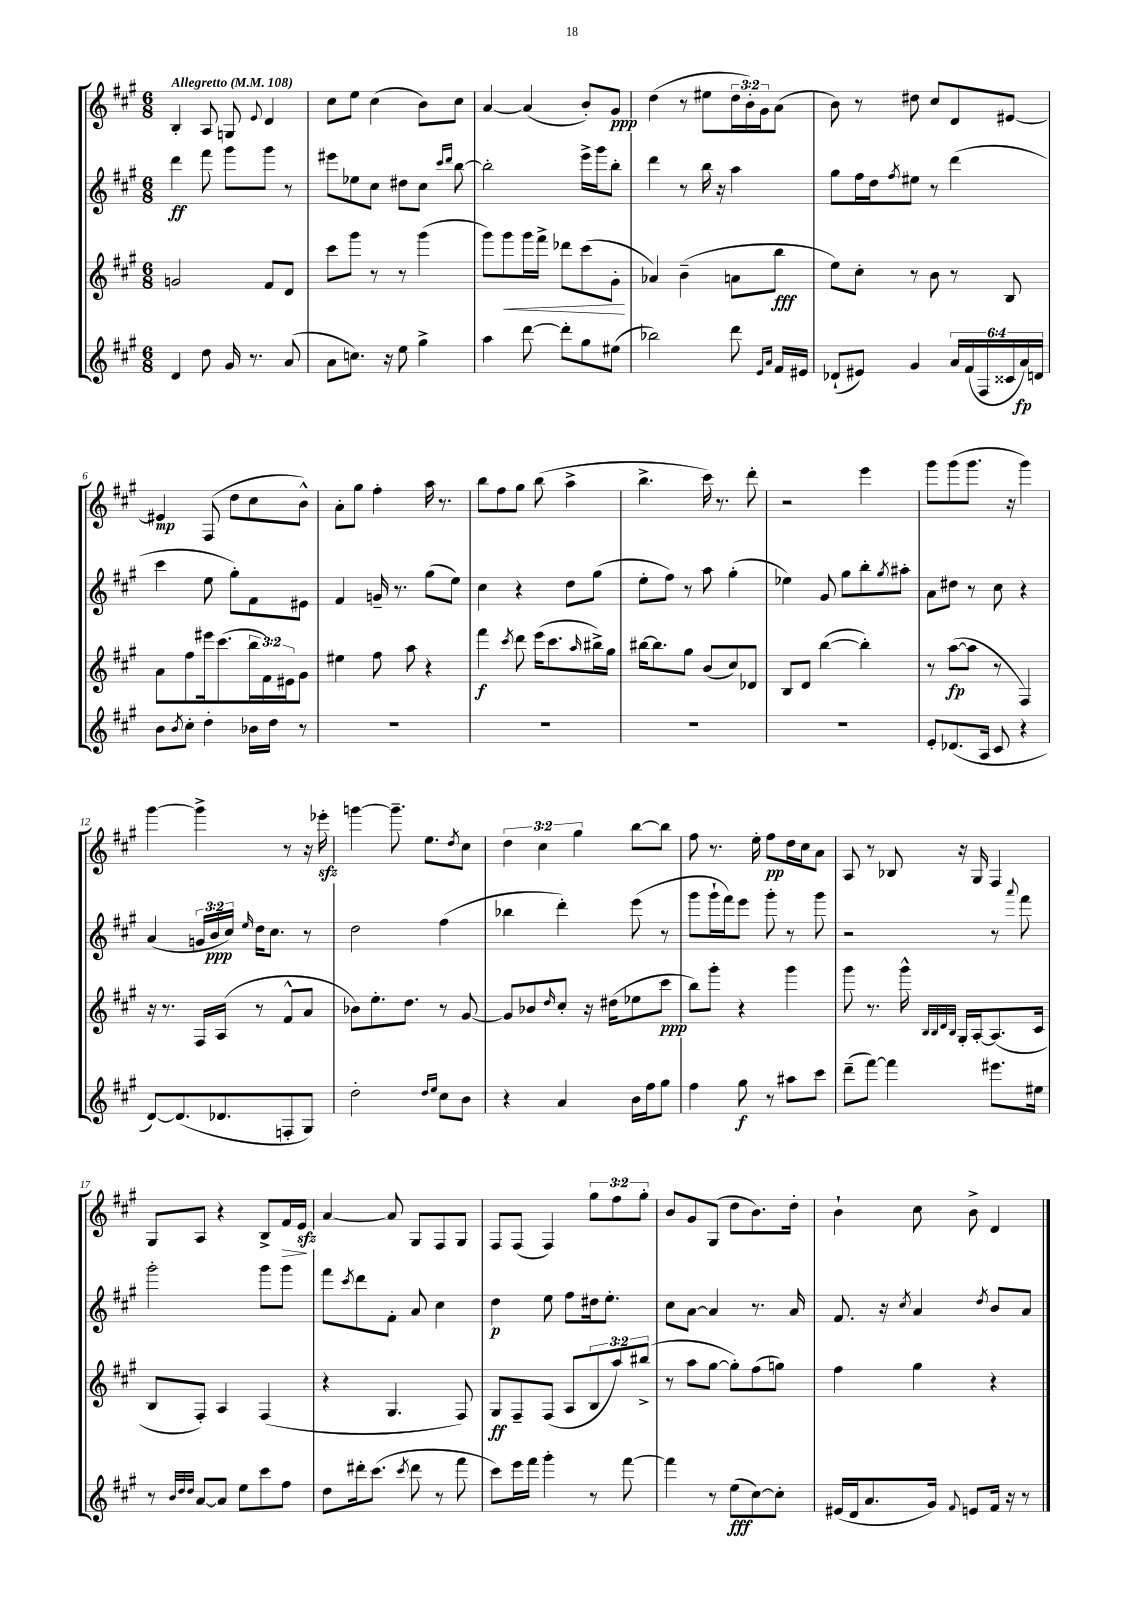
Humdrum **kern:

**kern	**kern	**kern	**kern
*staff4	*staff3	*staff2	*staff1
*clefG2	*clefG2	*clefG2	*clefG2
*k[f#c#g#]	*k[f#c#g#]	*k[f#c#g#]	*k[f#c#g#]
*M6/8	*M6/8	*M6/8	*M6/8
*MM108	*MM108	*MM108	*MM108
4d	2g	4ddd	4B'
8dd	.	8fff#	8A
16g#	.	8ggg#	8G
8.r	.	.	.
.	.	.	8qqe
.	8f#	8ggg#	4d
(8a	8d	8r	.
=	=	=	=
8a	8ccc#	8eee#	8cc#
8.cc)	8ggg#	8ee-	8ee
.	8r	8cc#	(4cc#
16r	.	.	.
8ee	8r	8dd#	.
4gg#^	(4ggg#	8cc#	8b)
.	.	16qqccc#	.
.	.	16qqddd	.
.	.	[8bb	8cc#
=	=	=	=
4aa	8ggg#)	2bb']	[4a
.	8ggg#	.	.
[8ddd	16ggg#	.	(4a]
.	16fff#^	.	.
8ddd']	8ddd-	.	.
8gg#	(8ccc#	16eee^	8b')
.	.	16ggg#	.
(8ee#	8g#'	8bb'	8g#
=	=	=	=
2bb-)	4a-)	4ddd	(4dd
.	(4b~	8r	8r
.	.	16bb	8ee#
.	.	16r	.
8ddd	8a	4aa	24dd
.	.	.	24b')
.	.	.	24g#
16qqe	.	.	.
16qqa	.	.	.
16f#	8bb	.	(8a
16e#	.	.	.
=	=	=	=
(8d-`	8ee)	8gg#	8b)
8e#)	8cc#'	16ff#	8r
.	.	16dd	.
.	.	8qff#	.
4g#	8r	8ee#	8dd#
.	8b	8r	8cc#
24a	8r	(4ddd	8d
(24f#	.	.	.
24F#	.	.	.
24c##	8B	.	[8e#
24a)	.	.	.
24d	.	.	.
=	=	=	=
8b	8a	4ccc#	4e#]
8qb	.	.	.
8cc#'	8ff#	.	.
4dd'	16eee#	8ee	(8F#
.	(8.ccc#	.	.
.	.	8gg#')	8dd
16b-	24bb	8f#	8cc#
.	24f#)	.	.
16dd	.	.	.
.	24e#	.	.
8r	8g#	8e#	8b^^)
=	=	=	=
2.r	4ee#	4f#	8a'
.	.	.	8gg#
.	8ff#	16g~	4ff#'
.	.	8.r	.
.	8aa	.	.
.	4r	(8gg#	16aa
.	.	.	8.r
.	.	8ee)	.
=	=	=	=
2.r	4fff#	4cc#	8bb
.	.	.	8ff#
.	8qccc#	.	.
.	8ddd	4r	8gg#
.	(16eee	.	(8bb
.	8.ccc#	.	.
.	.	8dd	4aa^
.	16qqaa	.	.
.	16bb#^)	(8gg#	.
.	16gg#	.	.
=	=	=	=
2.r	[16bb#	8ee'	4.bb^
.	8.bb#]	.	.
.	.	8ff#)	.
.	8gg#	8r	.
.	(8b	8aa	16ccc#)
.	.	.	8.r
.	8cc#)	(4gg#'	.
.	8d-	.	8ddd'
=	=	=	=
2.r	8B	4ee-)	2r
.	8d	.	.
.	([4bb	8g#	.
.	.	8gg#	.
.	4bb'])	8bb'	4eee
.	.	8qgg#	.
.	.	8aa#'	.
=	=	=	=
8e'	8r	8a	8ggg#
(8.d-	([8aa	8dd#	(8ggg#
.	8aa]	8r	8.ggg#
16A	.	.	.
8c#	8r	8cc#	.
.	.	.	16r
4r	4F#)	4r	4ggg#)
=	=	=	=
[8d)	16r	(4a	[4ggg#
.	8.r	.	.
(8.d]	.	.	.
.	16F#	24g	4ggg#^]
.	.	24b	.
8.d-	(16A	.	.
.	.	24cc#)	.
.	.	16qqee	.
.	8r	16dd	.
.	.	8.cc#	.
8F'	8f#^^	.	8r
8G#)	8a	8r	16r
.	.	.	16eee-'
=	=	=	=
2dd'	8b-)	2dd	[4ggg
.	8.ee'	.	.
.	.	.	8.ggg~]
.	8.dd	.	.
.	.	.	8.ee
16qqdd	.	.	.
16qqee	.	.	.
8cc#	8r	(4ff#	.
.	.	.	8qdd
8b	[8g#	.	8cc#
=	=	=	=
4r	8g#]	4bb-	6dd
.	8b-	.	.
.	.	.	6cc#
.	16qqdd	.	.
4a	8cc#'	4ddd')	.
.	.	.	6gg#
.	16r	.	.
.	(16dd#	.	.
16b	8ee-	(8eee	[8bb
16ff#	.	.	.
8gg#	8ccc#	8r	8bb]
=	=	=	=
4ff#	8bb)	8ggg#	8ff#
.	8ggg#'	16ggg#`	8.r
.	.	16fff#)	.
8gg#	4r	8eee	.
.	.	.	16ee'
8r	.	8ggg#'	8ff#
8aa#	4ggg#	8r	16dd
.	.	.	16cc#
8ccc#	.	8ggg#	8a
=	=	=	=
(8ddd~	8ggg#	2r	8A
[8fff#)	8.r	.	8r
4fff#]	.	.	8B-
.	16ggg#^^	.	.
.	32qqB	.	.
.	32qqB	.	.
.	32qqd	.	.
.	32qqB	.	.
.	16G#'	.	16r
.	[16A'	.	16G#
8.eee#	(8.A]	8r	4F#
.	.	8qqaaa	.
.	.	8fff#	.
16ee#	16c#	.	.
=	=	=	=
8r	8B	2ggg#'	8G#
32qqb	.	.	.
32qqdd	.	.	.
32qqdd	.	.	.
[8a	8F#')	.	8A
8a]	4A	.	4r
8ee	.	.	.
8ccc#	(4F#	8ggg#	8B^
8ff#	.	8ggg#	16f#
.	.	.	16e
=	=	=	=
8dd	4r	8fff#	[4a
.	.	8qccc#	.
16ddd#'	.	8ddd	.
(8.ccc#	.	.	.
.	4.G#	8f#'	8a]
8qccc#	.	.	.
8ddd#	.	8a	8G#
8r	.	4cc#	8F#
8fff#	8F#)	.	8G#
=	=	=	=
8ccc#)	8G#	4dd	8F#
16eee	8F#~	.	(8F#
16fff#	.	.	.
4ggg#'	(8F#	8ee	4F#)
.	8A	8ff#	.
8r	12B	16dd#	12gg#
.	.	8.ee'	.
.	12aa)	.	12ff#
[8fff#	.	.	.
.	(12bb#^	.	12gg#'
=	=	=	=
4fff#]	8r	8cc#	8b
.	8aa	[8a	8g#
8r	[8gg#	4a]	(8G#
(8ee	8gg#'])	.	8dd
[8cc#)	(8ff#	8.r	8.b)
8cc#']	8gg)	.	.
.	.	16a	16dd'
=	=	=	=
(16e#	4ff#	8.f#	4b`
16d	.	.	.
8.a	.	.	.
.	.	16r	.
.	.	8qcc#	.
.	4gg#	4a	8cc#
16g#)	.	.	.
8qqf#	.	.	.
8e	.	.	8b^
.	.	8qdd	.
16f#	4r	8b	4d
16r	.	.	.
8r	.	8a	.
==	==	==	==
*-	*-	*-	*-
